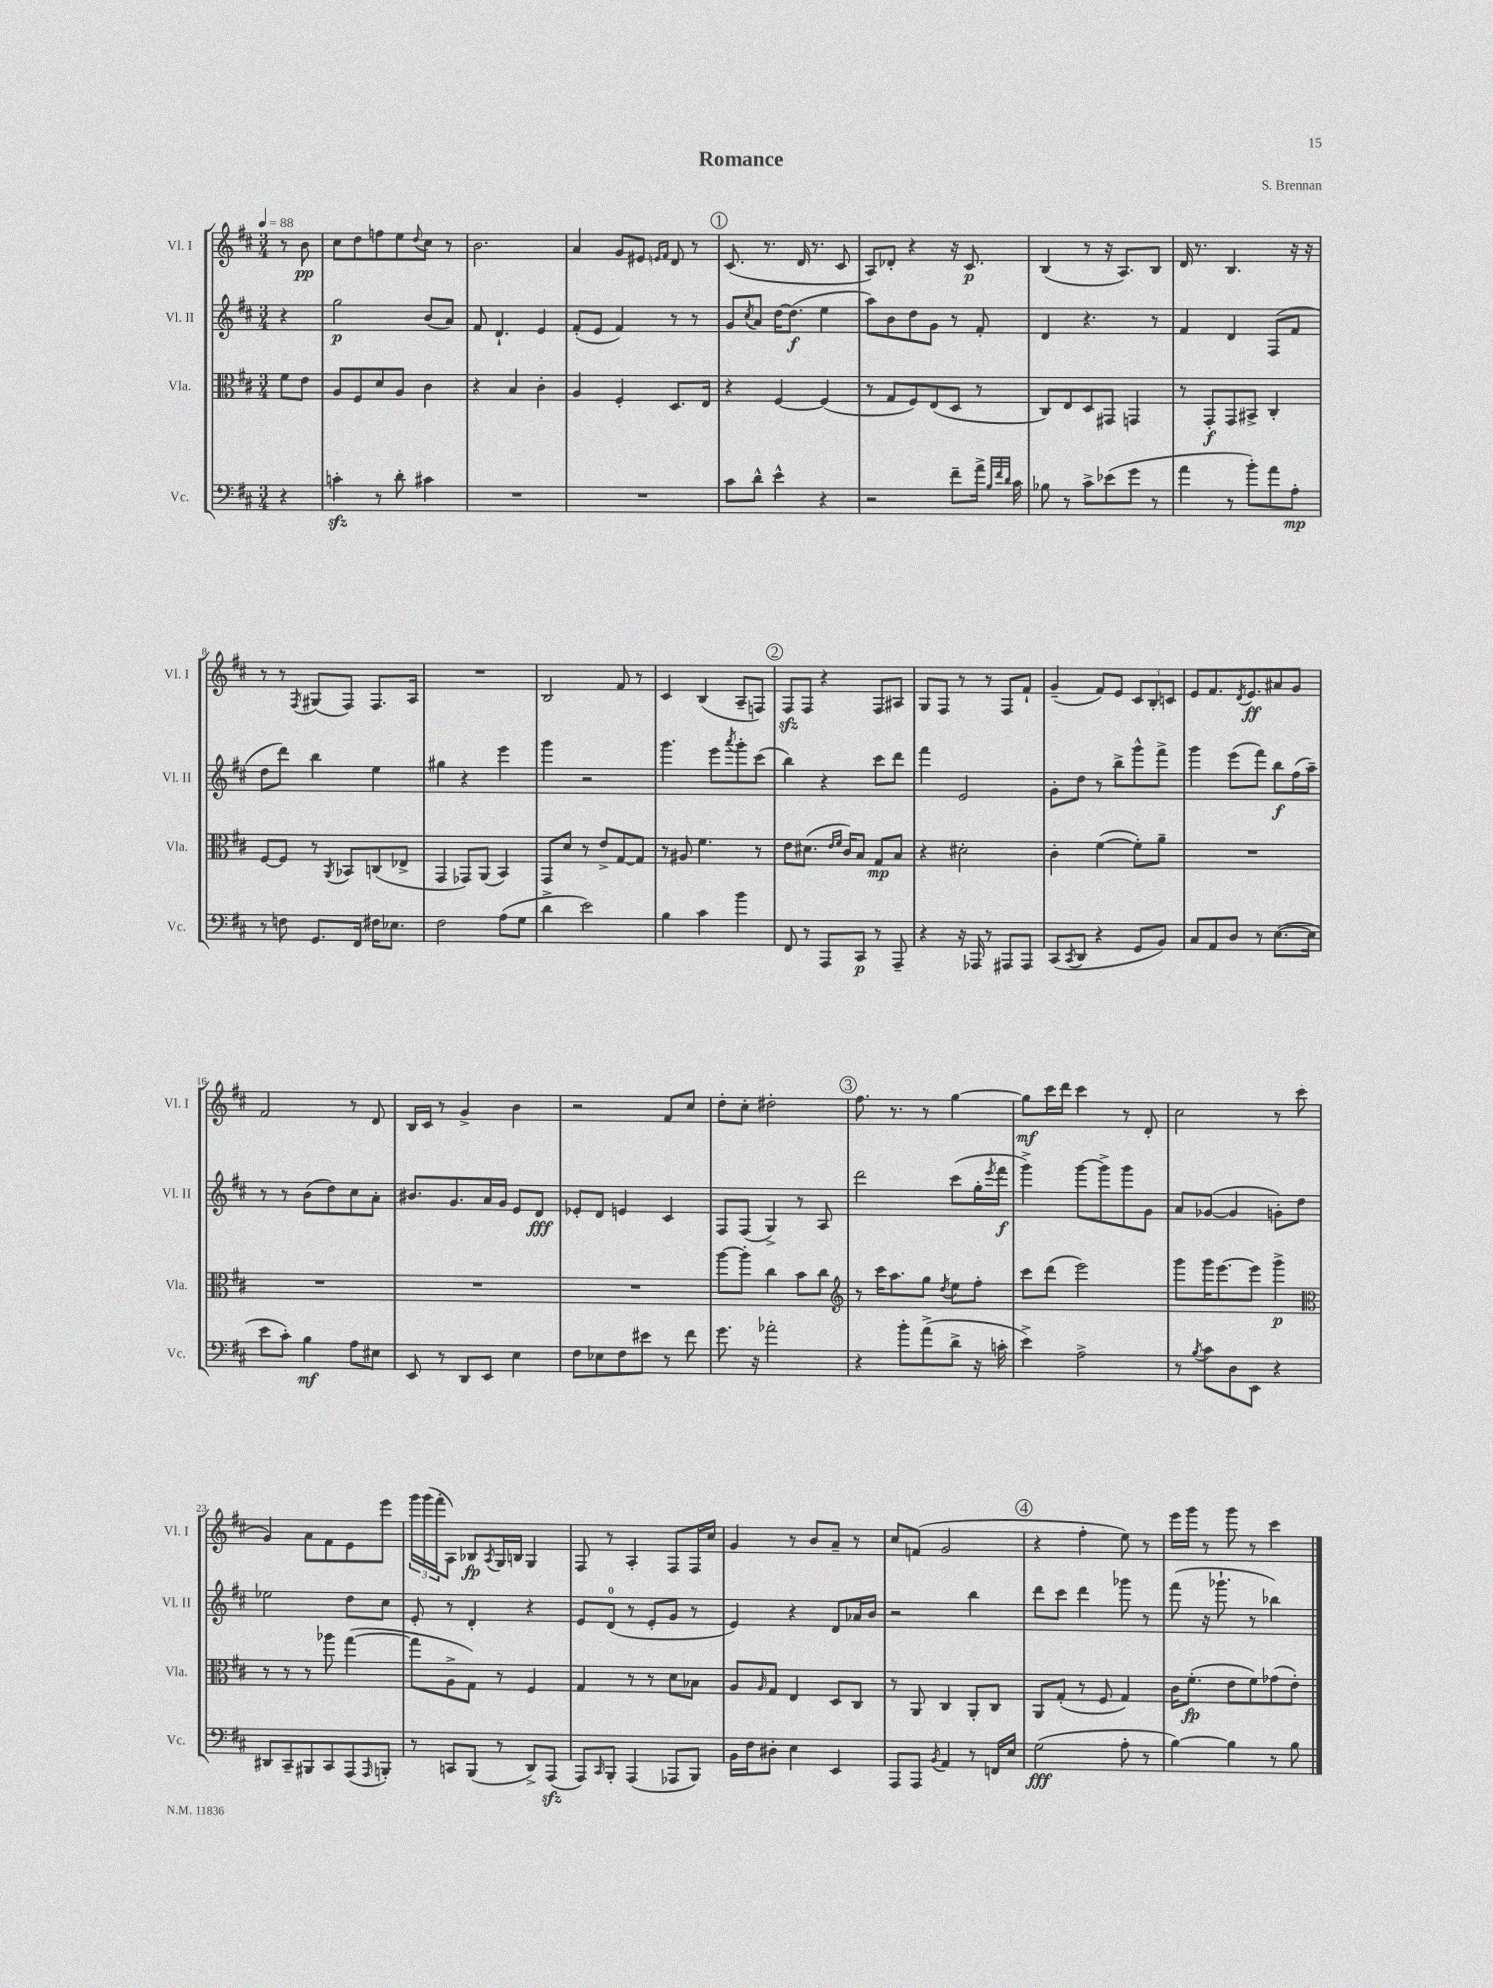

**kern	**dynam	**kern	**dynam	**kern	**dynam	**kern	**dynam
*part4	*part4	*part3	*part3	*part2	*part2	*part1	*part1
*staff4	*staff4	*staff3	*staff3	*staff2	*staff2	*staff1	*staff1
*I"Vc.	*	*I"Vla.	*	*I"Vl. II	*	*I"Vl. I	*
*I'Vc.	*	*I'Vla.	*	*I'Vl. II	*	*I'Vl. I	*
*clefF4	*	*clefC3	*	*clefG2	*	*clefG2	*
*k[f#c#]	*	*k[f#c#]	*	*k[f#c#]	*	*k[f#c#]	*
*M3/4	*	*M3/4	*	*M3/4	*	*M3/4	*
*MM88	*	*MM88	*	*MM88	*	*MM88	*
=	=	=	=	=	=	=	=
4r	.	8f#\L	.	4r	.	8r	.
.	.	8e\J	.	.	.	8b\	pp
=1	=1	=1	=1	=1	=1	=1	=1
4cnzz'\	.	8A/L	.	2gg\	p	8cc#\L	.
.	.	8F#/	.	.	.	8dd\	.
8r	.	8d/	.	.	.	8ffn\	.
8d'\	.	8A/J	.	.	.	8ee\	.
.	.	.	.	.	.	8qqdd/	.
4c#X\	.	4c#\	.	(8b/L	.	8cc#\J	.
.	.	.	.	8a/J)	.	8r	.
=2	=2	=2	=2	=2	=2	=2	=2
2.r	.	4r	.	8f#/	.	2.b\	.
.	.	.	.	4.d`/	.	.	.
.	.	4B/	.	.	.	.	.
.	.	4c#'\	.	4e/	.	.	.
=3	=3	=3	=3	=3	=3	=3	=3
2.r	.	4A/	.	(8f#'/L	.	4a/	.
.	.	.	.	8e/J	.	.	.
.	.	4F#'/	.	4f#/)	.	8g/L	.
.	.	.	.	.	.	8e#X/J	.
.	.	.	.	.	.	16qqen/LL	.
.	.	.	.	.	.	16qqf#/JJ	.
.	.	8.D/L	.	8r	.	8d/	.
.	.	.	.	8r	.	8r	.
.	.	16E/Jk	.	.	.	.	.
!!LO:REH:place=s1:t=1
=4	=4	=4	=4	=4	=4	=4	=4
8c#\L	.	4r	.	8g/L	.	(8.c#/	.
.	.	.	.	8qcc#/	.	.	.
8d^^\J	.	.	.	8a/J	.	.	.
.	.	.	.	.	.	8.r	.
4e^^\	.	[4F#/	.	[16dd\KL	.	.	.
.	.	.	.	(8.dd\J]	f	.	.
.	.	.	.	.	.	16d/	.
.	.	.	.	.	.	8.r	.
4r	.	(4F#/]	.	4ee\	.	.	.
.	.	.	.	.	.	8c#/	.
=5	=5	=5	=5	=5	=5	=5	=5
2r	.	8r	.	8aa\L)	.	8A/L)	.
.	.	8G/L	.	8b\	.	8d-X'/J	.
.	.	8F#/)	.	8dd\	.	4r	.
.	.	(8E/	.	8g\J	.	.	.
8f#~\L	.	8D/J	.	8r	.	16r	.
.	.	.	.	.	.	8.c#/	p
16a^\Jk	.	8r	.	8f#'/	.	.	.
32qqB/LLL	.	.	.	.	.	.	.
32qqf#/	.	.	.	.	.	.	.
32qqd/JJJ	.	.	.	.	.	.	.
16c#\	.	.	.	.	.	.	.
=6	=6	=6	=6	=6	=6	=6	=6
8B-X\	.	8C#/L)	.	4d/	.	(4B/	.
8r	.	8E/	.	.	.	.	.
8c#^\L	.	8D/	.	4.r	.	8r	.
(8e-X\	.	8GG#X/J	.	.	.	16r	.
.	.	.	.	.	.	8.A/L)	.
8g\J	.	4GGn/	.	.	.	.	.
8r	.	.	.	8r	.	8B/J	.
=7	=7	=7	=7	=7	=7	=7	=7
4a\	.	8r	.	4f#/	.	16d/	.
.	.	.	.	.	.	8.r	.
.	.	8GG'/L	f	.	.	.	.
8r	.	8GG/	.	4d/	.	4.B/	.
8b'\L)	.	8BB#X^/J	.	.	.	.	.
8a\	.	4C#'/	.	(8F#/L	.	.	.
8A'\J	mp	.	.	8f#/J	.	16r	.
.	.	.	.	.	.	16r	.
!!LO:LB:g=z
=8	=8	=8	=8	=8	=8	=8	=8
8r	.	[8F#/L	.	8dd\L	.	8r	.
8Fn\	.	8F#/J]	.	8ddd\J)	.	8r	.
.	.	.	.	.	.	8qF#/	.
8.GG/L	.	8r	.	4bb\	.	(8G#X/L	.
.	.	8qAA/	.	.	.	.	.
.	.	8BB-X/L	.	.	.	8F#/J)	.
16FF#/Jk	.	.	.	.	.	.	.
16F#X\KL	.	(8Cn/	.	4ee\	.	8.F#/L	.
8.E-X\J	.	.	.	.	.	.	.
.	.	8E-X^/J	.	.	.	.	.
.	.	.	.	.	.	16A/Jk	.
=9	=9	=9	=9	=9	=9	=9	=9
2F#\	.	4GG/	.	4gg#X\	.	2.r	.
.	.	8GG-X/L)	.	4r	.	.	.
.	.	(8AA/J	.	.	.	.	.
(8A\L	.	4BB/)	.	4eee\	.	.	.
8G\J	.	.	.	.	.	.	.
=10	=10	=10	=10	=10	=10	=10	=10
4d^\	.	8GG/L	.	4ggg\	.	2B/	.
.	.	8d/J	.	.	.	.	.
2e\)	.	8r	.	2r	.	.	.
.	.	8e^/L	.	.	.	.	.
.	.	[8G/	.	.	.	8f#/	.
.	.	8G/J]	.	.	.	8r	.
=11	=11	=11	=11	=11	=11	=11	=11
4B\	.	8r	.	4.ggg\	.	4c#/	.
.	.	8A#X/	.	.	.	.	.
4c#\	.	4.f#\	.	.	.	(4B/	.
.	.	.	.	8eee\L	.	.	.
.	.	.	.	8qaaa/	.	.	.
4b\	.	.	.	8ggg'\	.	8A~/L	.
.	.	8r	.	(8ccc#\J	.	8Fn/J)	.
!!LO:REH:place=s1:t=2
=12	=12	=12	=12	=12	=12	=12	=12
8FF#/	.	8e\L	.	4bb\)	.	8F#zz/L	.
8r	.	(8.d#X\J	.	.	.	8F#/J	.
8AAA/L	.	.	.	4r	.	4r	.
.	.	16qqe/LL	.	.	.	.	.
.	.	16qqf#/JJ	.	.	.	.	.
.	.	16c#/KL)	.	.	.	.	.
8CC#/J	p	8B/J	.	.	.	.	.
8r	.	8G/L	mp	8ccc#\L	.	8F#/L	.
8AAA~/	.	8B/J	.	8ddd\J	.	8A#X/J	.
=13	=13	=13	=13	=13	=13	=13	=13
4r	.	4r	.	4fff#\	.	8G/L	.
.	.	.	.	.	.	8F#/J	.
16r	.	2d#X'\	.	2e/	.	8r	.
16AAA-X/	.	.	.	.	.	.	.
8r	.	.	.	.	.	8r	.
8AAA#X/L	.	.	.	.	.	8F#/L	.
8AAA#/J	.	.	.	.	.	8f#`/J	.
=14	=14	=14	=14	=14	=14	=14	=14
(8CC#/L	.	4c#'\	.	8g'\L	.	(4g~/	.
8qCC#/	.	.	.	.	.	.	.
8DD/J	.	.	.	8dd\J	.	.	.
4r	.	([4f#\	.	8r	.	8f#/L)	.
.	.	.	.	8bb^\L	.	8e/J	.
8GG/L	.	8f#'\L])	.	8ggg^^\	.	12c#/L	.
.	.	.	.	.	.	12B'/	.
8BB/J)	.	8a~\J	.	8fff#^\J	.	.	.
.	.	.	.	.	.	12cn/J	.
=15	=15	=15	=15	=15	=15	=15	=15
8C#/L	.	2.r	.	4ggg\	.	8e/L	.
8AA/	.	.	.	.	.	8.f#/	.
8D/J	.	.	.	(8eee\L	.	.	.
.	.	.	.	.	.	8qd/	.
.	.	.	.	.	.	8.e/	ff
8r	.	.	.	8fff#\J)	.	.	.
([8.E\L	.	.	.	8bb\L	f	8a#X/	.
.	.	.	.	(16ff#\L	.	8g/J	.
16E\Jk]	.	.	.	16aa~\JJ)	.	.	.
!!LO:LB:g=z
=16	=16	=16	=16	=16	=16	=16	=16
8e\L	.	2.r	.	8r	.	2f#/	.
8c#'\J)	.	.	.	8r	.	.	.
4B\	mf	.	.	(8b\L	.	.	.
.	.	.	.	8dd\)	.	.	.
8A\L	.	.	.	8cc#\	.	8r	.
8E#X\J	.	.	.	8a'\J	.	8d/	.
=17	=17	=17	=17	=17	=17	=17	=17
8EE/	.	2.r	.	8.b#X/L	.	16B/LL	.
.	.	.	.	.	.	16c#/JJ	.
8r	.	.	.	.	.	8r	.
.	.	.	.	8.g/	.	.	.
8DD/L	.	.	.	.	.	4g^/	.
8EE/J	.	.	.	16a/L	.	.	.
.	.	.	.	16g/JJ	.	.	.
4E\	.	.	.	8e/L	.	4b\	.
.	.	.	.	8d/J	fff	.	.
=18	=18	=18	=18	=18	=18	=18	=18
8F#\L	.	2.r	.	8e-X'/L	.	2r	.
8E-X\	.	.	.	8d/J	.	.	.
8F#\	.	.	.	4en/	.	.	.
8e#X\J	.	.	.	.	.	.	.
8r	.	.	.	4c#/	.	8f#/L	.
8f#\	.	.	.	.	.	8cc#/J	.
=19	=19	=19	=19	=19	=19	=19	=19
8.g\	.	[8aa\L	.	8F#/L	.	8dd'\L	.
.	.	8aa'\J]	.	(8F#/J	.	8cc#'\J	.
16r	.	.	.	.	.	.	.
2a-X'\	.	4cc#\	.	4G^/)	.	2dd#X'\	.
.	.	8b\L	.	8r	.	.	.
.	.	8cc#\J	.	8A/	.	.	.
!!LO:REH:place=s1:t=3
=20	=20	=20	=20	=20	=20	=20	=20
*	*	*clefG2	*	*	*	*	*
4r	.	8r	.	2ddd\	.	8.ff#\	.
.	.	16ccc#\KL	.	.	.	.	.
.	.	8.aa\	.	.	.	8.r	.
8b'\L	.	.	.	.	.	.	.
(8a^\	.	8gg\J	.	.	.	8r	.
.	.	8qdd/	.	.	.	.	.
8d^\J	.	8ee\L	.	(8ccc#\L	.	[4gg\	.
16r	.	8ff#'\J	.	16gg'\L	.	.	.
.	.	.	.	8qeee/	.	.	.
16cn'\	.	.	.	16fff#\JJ	f	.	.
=21	=21	=21	=21	=21	=21	=21	=21
4e^\)	.	8ccc#\L	.	4ggg^\)	.	8gg\L]	mf
.	.	(8ddd\J	.	.	.	16ccc#\L	.
.	.	.	.	.	.	16ddd\JJ	.
2A^\	.	2eee\)	.	[8ggg\L	.	4ccc#\	.
.	.	.	.	8ggg^\]	.	.	.
.	.	.	.	8ggg\	.	8r	.
.	.	.	.	8g\J	.	8d'/	.
=22	=22	=22	=22	=22	=22	=22	=22
8r	.	8ggg\L	.	8a/L	.	2cc#\	.
8qB/	.	.	.	.	.	.	.
8c#\L	.	16ggg\K	.	([8g-X/J	.	.	.
.	.	[8.eee\	.	.	.	.	.
8D\	.	.	.	4g-/]	.	.	.
8EE\J	.	8eee\J]	.	.	.	.	.
4r	.	4ggg^\	p	8gn'\L)	.	8r	.
.	.	.	.	8dd\J	.	(8ccc#\	.
!!LO:LB:g=z
=23	=23	=23	=23	=23	=23	=23	=23
*	*	*clefC3	*	*	*	*	*
8DD#X/L	.	8r	.	2ee-X\	.	4g/)	.
8CC#~/	.	8r	.	.	.	.	.
8BBB#X/	.	8r	.	.	.	8a\L	.
8CC#/	.	8aa-X\	.	.	.	8f#\	.
(8AAA/	.	([4gg\	.	8dd\L	.	8e\	.
16qqAAA/	.	.	.	.	.	.	.
8BBBn'/J)	.	.	.	8cc#\J	.	8eee\J	.
=24	=24	=24	=24	=24	=24	=24	=24
8r	.	8gg\L]	.	8e'/	.	24ggg\LL	.
.	.	.	.	.	.	(24ggg\	.
.	.	.	.	.	.	24fff#'\J	.
8CCn/L	.	8A^\	.	8r	.	8A\J)	.
(8BBB/J	.	8G\J)	.	4d'/	.	8B-X/L	fp
.	.	.	.	.	.	8qA/	.
8r	.	8r	.	.	.	16G/L	.
.	.	.	.	.	.	16Bn/JJ	.
8DD^/L)	.	4F#/	.	4r	.	4G/	.
(8AAAzz/J	.	.	.	.	.	.	.
=25	=25	=25	=25	=25	=25	=25	=25
8AAA/L)	.	4G/	.	8e/L	.	8F#/	.
16qqCC#/	.	.	.	.	.	.	.
8BBB'/J	.	.	.	(8d/J	.	8r	.
(4AAA/	.	8r	.	8r	.	4A'/	.
.	.	8r	.	8e'/L	.	.	.
8AAA-X/L	.	8d\L	.	8g/J	.	8F#/L	.
8BBB/J)	.	8B-X\J	.	8r	.	16F#/L	.
.	.	.	.	.	.	16cc#/JJ	.
=26	=26	=26	=26	=26	=26	=26	=26
16BB\LL	.	8A/L	.	4e/)	.	4g/	.
16F#\J	.	.	.	.	.	.	.
.	.	16qqA/	.	.	.	.	.
8D#X'\J	.	8G/J	.	.	.	.	.
4E\	.	4E/	.	4r	.	8r	.
.	.	.	.	.	.	8b/L	.
4EE/	.	8D/L	.	8d/L	.	8a~/J	.
.	.	8C#/J	.	16a-X/L	.	8r	.
.	.	.	.	16b/JJ	.	.	.
=27	=27	=27	=27	=27	=27	=27	=27
8AAA/L	.	8r	.	2r	.	8cc#/L	.
8AAA/J	.	8AA/	.	.	.	(8fn/J	.
8qBB/	.	.	.	.	.	.	.
4AA/	.	4C#/	.	.	.	2g/	.
8r	.	8AA'/L	.	4bb\	.	.	.
16FFn/LL	.	8C#/J	.	.	.	.	.
16E/JJ	.	.	.	.	.	.	.
!!LO:REH:place=s1:t=4
=28	=28	=28	=28	=28	=28	=28	=28
(2G\	fff	8AA/L	.	8ddd\L	.	4r	.
.	.	(8G'/J	.	8ccc#\J	.	.	.
.	.	8r	.	4ddd\	.	4ff#'\	.
.	.	8F#/	.	.	.	.	.
8A'\	.	4G/)	.	8ggg-X\	.	8ee\)	.
8r	.	.	.	8r	.	8r	.
=29	=29	=29	=29	=29	=29	=29	=29
[4B\)	.	16c#\KL	.	(8fff#\	.	16eee\LL	.
.	.	(8.f#'\J	fp	.	.	16ggg\JJ	.
.	.	.	.	16r	.	8r	.
.	.	.	.	8.ggg-X`\	.	.	.
4B\]	.	8e\L	.	.	.	8ggg\	.
.	.	8f#\)	.	8r	.	8r	.
8r	.	(8g-X\	.	4bb-X\)	.	4ccc#\	.
8B\	.	8e'\J)	.	.	.	.	.
==	==	==	==	==	==	==	==
*-	*-	*-	*-	*-	*-	*-	*-
